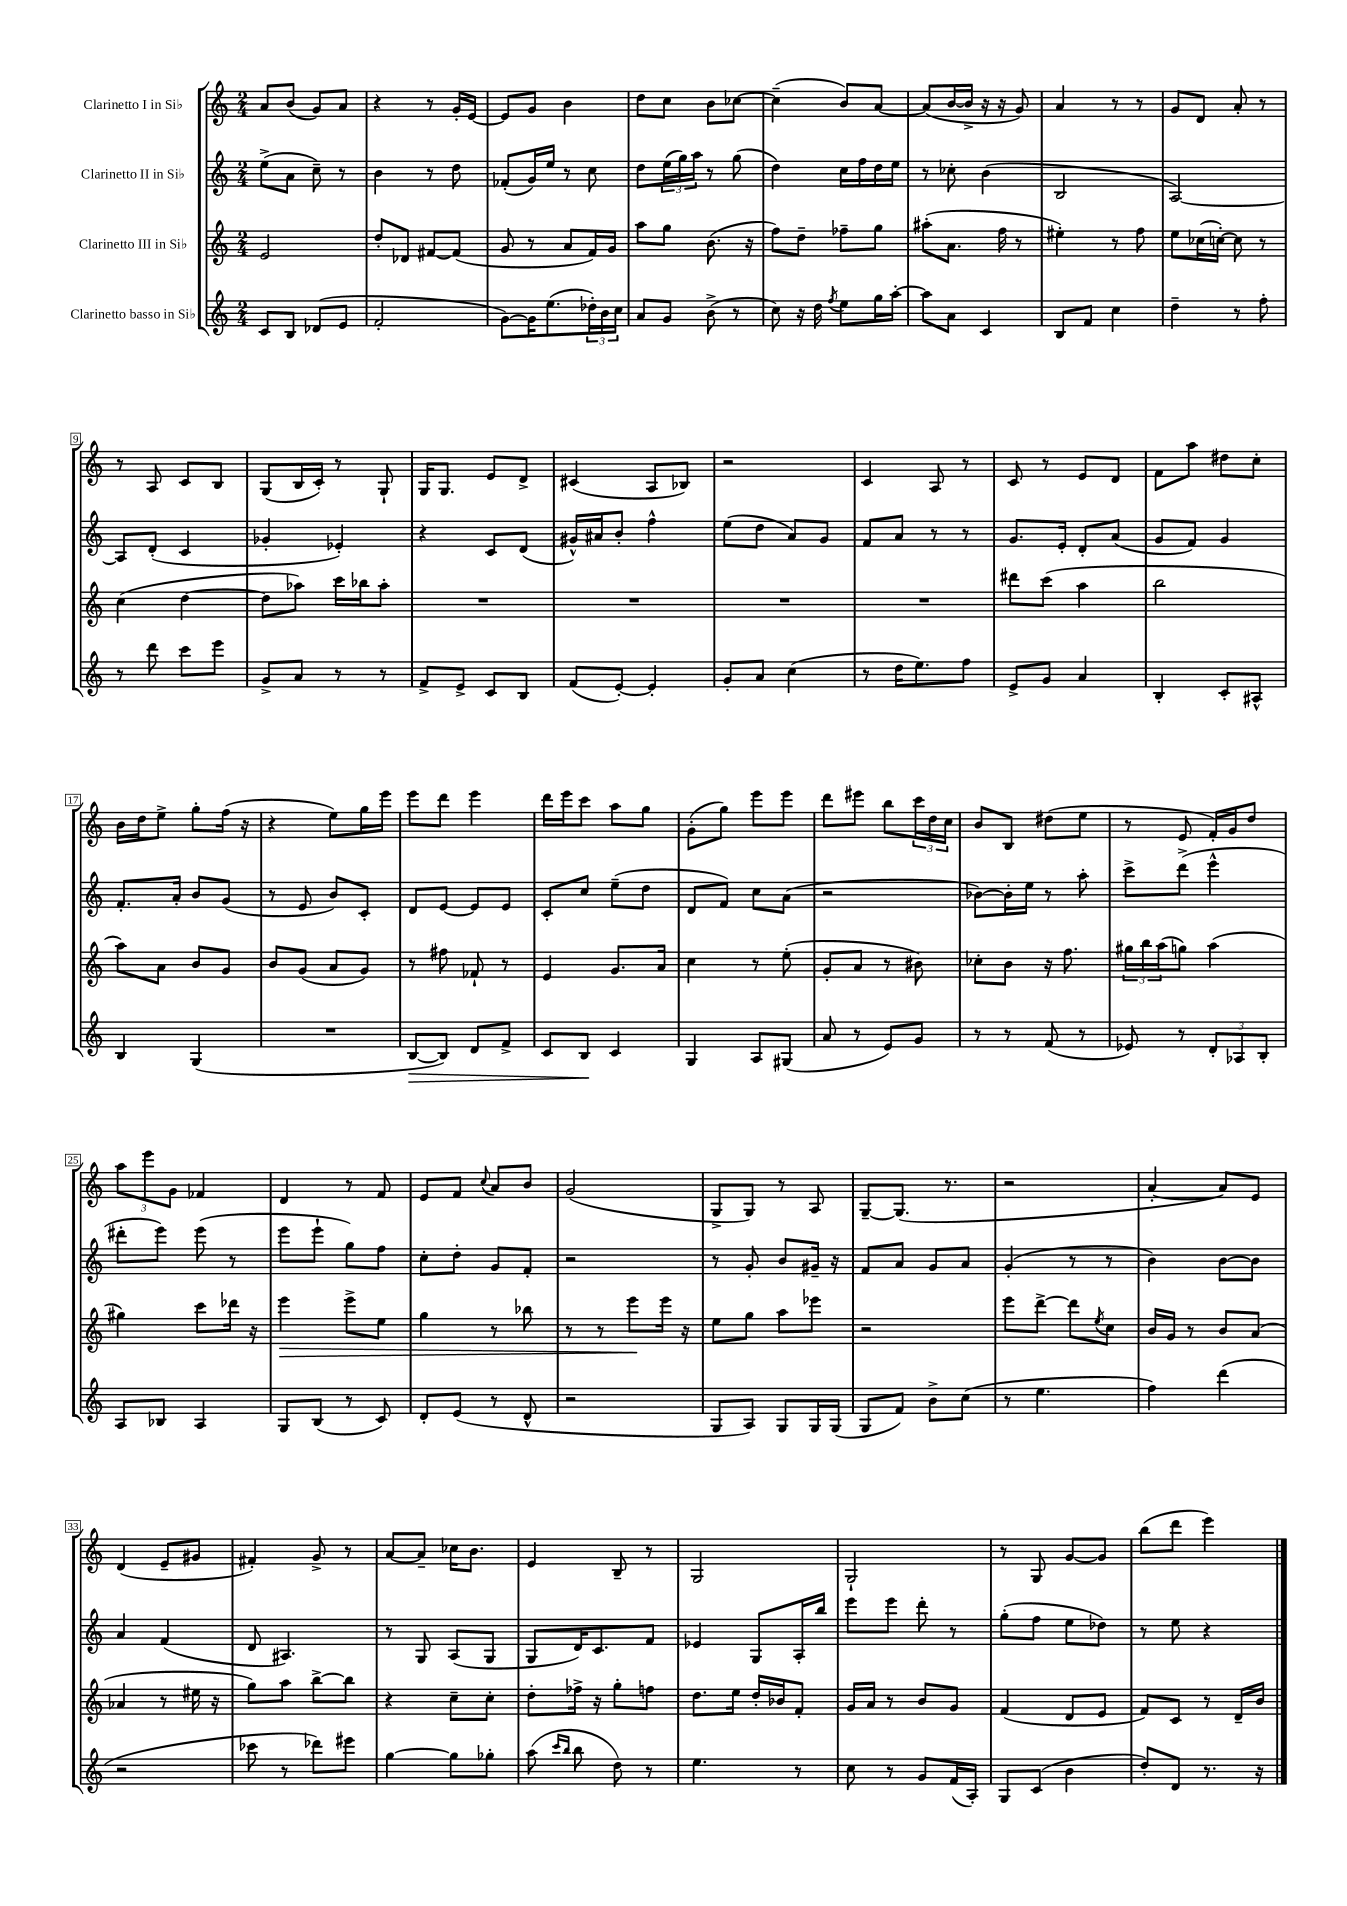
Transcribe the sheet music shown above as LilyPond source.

<<
\new StaffGroup <<
\new Staff = "s0" \with { instrumentName = "Clarinetto I in Sib" } {
    \clef treble \key c \major \numericTimeSignature \time 2/4
    a'8 b'8( g'8) a'8 |
    r4 r8 g'16-. e'16~ |
    e'8 g'8 b'4 |
    d''8 c''8 b'8 ces''8~ |
    ces''4--( b'8) a'8~ |
    a'8( b'16~ b'16-> r16 r16 g'8) |
    a'4 r8 r8 |
    g'8 d'8 a'8-. r8 |
    r8 a8 c'8 b8 |
    g8( b16 c'16-.) r8 g8-! |
    g16 g8. e'8 d'8-> |
    cis'4( a8 bes8) |
    r2 |
    c'4 a8 r8 |
    c'8 r8 e'8 d'8 |
    f'8 a''8 dis''8 c''8-. |
    b'16 d''16 e''8-> g''8-. f''16( r16 |
    r4 e''8) g''16 e'''16 |
    e'''8 d'''8 e'''4 |
    d'''16 e'''16 c'''8 a''8 g''8 |
    g'8-.( g''8) e'''8 e'''8 |
    d'''8 eis'''8 b''8 \tuplet 3/2 { c'''16 d''16 c''16 } |
    b'8 b8 dis''8( e''8 |
    r8 e'8 f'16-.) g'16 d''8 |
    \tuplet 3/2 { a''8 e'''8 g'8 } fes'4 |
    d'4 r8 f'8 |
    e'8 f'8 \appoggiatura { c''8 } a'8 b'8 |
    g'2( |
    g8-> g8) r8 a8 |
    g8~-- g8.( r8. |
    r2 |
    a'4~-. a'8) e'8 |
    d'4( e'8-- gis'8 |
    fis'4-.) g'8-> r8 |
    a'8~ a'8-- ces''16 b'8. |
    e'4 b8-- r8 |
    g2 |
    g2-! |
    r8 g8 g'8~ g'8 |
    b''8( d'''8 e'''4) \bar "|." |
}
\new Staff = "s1" \with { instrumentName = "Clarinetto II in Sib" } {
    \clef treble \key c \major \numericTimeSignature \time 2/4
    e''8->( a'8 c''8--) r8 |
    b'4 r8 d''8 |
    fes'8-.( g'16) e''16 r8 c''8 |
    d''8 \tuplet 3/2 { e''16( g''16) a''16 } r8 g''8( |
    d''4) c''16 f''16 d''16 e''16 |
    r8 ces''8-. b'4( |
    b2 |
    a2~) |
    a8 d'8-.( c'4 |
    ges'4-. ees'4-.) |
    r4 c'8 d'8( |
    gis'16-^) ais'16 b'8-. f''4-^ |
    e''8( d''8 a'8) g'8 |
    f'8 a'8 r8 r8 |
    g'8. e'16-. d'8-. a'8( |
    g'8 f'8) g'4 |
    f'8.-. a'16-. b'8 g'8( |
    r8 e'8 b'8) c'8-. |
    d'8 e'8~ e'8 e'8 |
    c'8-. c''8 e''8--( d''8 |
    d'8 f'8) c''8 a'8( |
    r2 |
    bes'8~) bes'16-. e''16 r8 a''8-. |
    c'''8-> d'''8->( e'''4-^ |
    dis'''8-. e'''8) e'''8( r8 |
    e'''8 e'''8-! g''8) f''8 |
    c''8-. d''8-. g'8 f'8-. |
    r2 |
    r8 g'8-. b'8 gis'16-- r16 |
    f'8 a'8 g'8 a'8 |
    g'4-.( r8 r8 |
    b'4) b'8~ b'8 |
    a'4 f'4( |
    d'8 ais4.) |
    r8 g8 a8( g8 |
    g8 d'16) c'8. f'8 |
    ees'4 g8 a16-. b''16 |
    e'''8 e'''8 d'''8-. r8 |
    g''8-.( f''8 e''8 des''8) |
    r8 e''8 r4 \bar "|." |
}
\new Staff = "s2" \with { instrumentName = "Clarinetto III in Sib" } {
    \clef treble \key c \major \numericTimeSignature \time 2/4
    e'2 |
    d''8-. des'8 fis'8~ fis'8( |
    g'8 r8 a'8 f'16) g'16 |
    a''8 g''8 b'8.( r16 |
    f''8) d''8-- fes''8-- g''8 |
    ais''8-.( a'8. f''16 r8 |
    eis''4-.) r8 f''8 |
    e''8 ces''16( c''16~-.) c''8 r8 |
    c''4( d''4~ |
    d''8 aes''8) c'''16 bes''16 aes''8-. |
    R2 |
    R2 |
    R2 |
    R2 |
    dis'''8 c'''8( a''4 |
    b''2 |
    a''8) a'8 b'8 g'8 |
    b'8 g'8( a'8 g'8) |
    r8 fis''8 fes'8-! r8 |
    e'4 g'8. a'16 |
    c''4 r8 e''8-.( |
    g'8-. a'8 r8 bis'8) |
    ces''8-. b'8 r16 f''8. |
    \tuplet 3/2 { gis''16 b''16 a''16( } g''8) a''4( |
    gis''4) c'''8 des'''16 r16 |
    e'''4\> e'''8-> e''8 |
    g''4 r8 bes''8 |
    r8 r8 e'''8\! e'''16 r16 |
    e''8 g''8 a''8 ees'''8 |
    r2 |
    e'''8 d'''8~-> d'''8 \acciaccatura { e''8 } c''8 |
    b'16 g'16 r8 b'8 a'8( |
    aes'4 r8 eis''16 r16 |
    g''8) a''8 b''8~-> b''8 |
    r4 c''8-- c''8-. |
    d''8-. fes''16-> r16 g''8-. f''8 |
    d''8. e''16 d''16-. bes'16 f'8-. |
    g'16 a'16 r8 b'8 g'8 |
    f'4( d'8 e'8 |
    f'8) c'8 r8 d'16-- b'16 \bar "|." |
}
\new Staff = "s3" \with { instrumentName = "Clarinetto basso in Sib" } {
    \clef treble \key c \major \numericTimeSignature \time 2/4
    c'8 b8 des'8( e'8 |
    f'2-. |
    g'8~) g'16 e''8.( \tuplet 3/2 { des''16-.) b'16 c''16 } |
    a'8 g'8 b'8->( r8 |
    c''8) r16 d''16 \acciaccatura { f''8 } e''8 g''16 a''16~-. |
    a''8 a'8 c'4 |
    b8 f'8 c''4 |
    d''4-- r8 f''8-. |
    r8 d'''8 c'''8 e'''8 |
    g'8-> a'8 r8 r8 |
    f'8-> e'8-> c'8 b8 |
    f'8( e'8~-.) e'4-. |
    g'8-. a'8 c''4( |
    r8 d''16 e''8.) f''8 |
    e'8-> g'8 a'4 |
    b4-. c'8-. ais8-^ |
    b4 g4( |
    R2 |
    b8~\> b8) d'8 f'8-> |
    c'8 b8\! c'4 |
    g4 a8 gis8( |
    a'8 r8 e'8) g'8 |
    r8 r8 f'8( r8 |
    ees'8) r8 \tuplet 3/2 { d'8-. aes8 b8-. } |
    a8 bes8 a4 |
    g8 b8( r8 c'8) |
    d'8-. e'8( r8 d'8-^ |
    r2 |
    g8 a8) g8 g16 g16( |
    g8 f'8) b'8-> c''8( |
    r8 e''4. |
    f''4) d'''4( |
    r2 |
    ces'''8 r8 des'''8) eis'''8 |
    g''4~ g''8 ges''8-. |
    a''8( \grace { c'''16 b''16 } b''8 d''8) r8 |
    e''4. r8 |
    c''8 r8 g'8 f'16( a16-.) |
    g8 c'8( b'4 |
    d''8-.) d'8 r8. r16 \bar "|." |
}
>>
>>
\layout { \context { \Score \override BarNumber.stencil = #(make-stencil-boxer 0.1 0.3 ly:text-interface::print) } }
